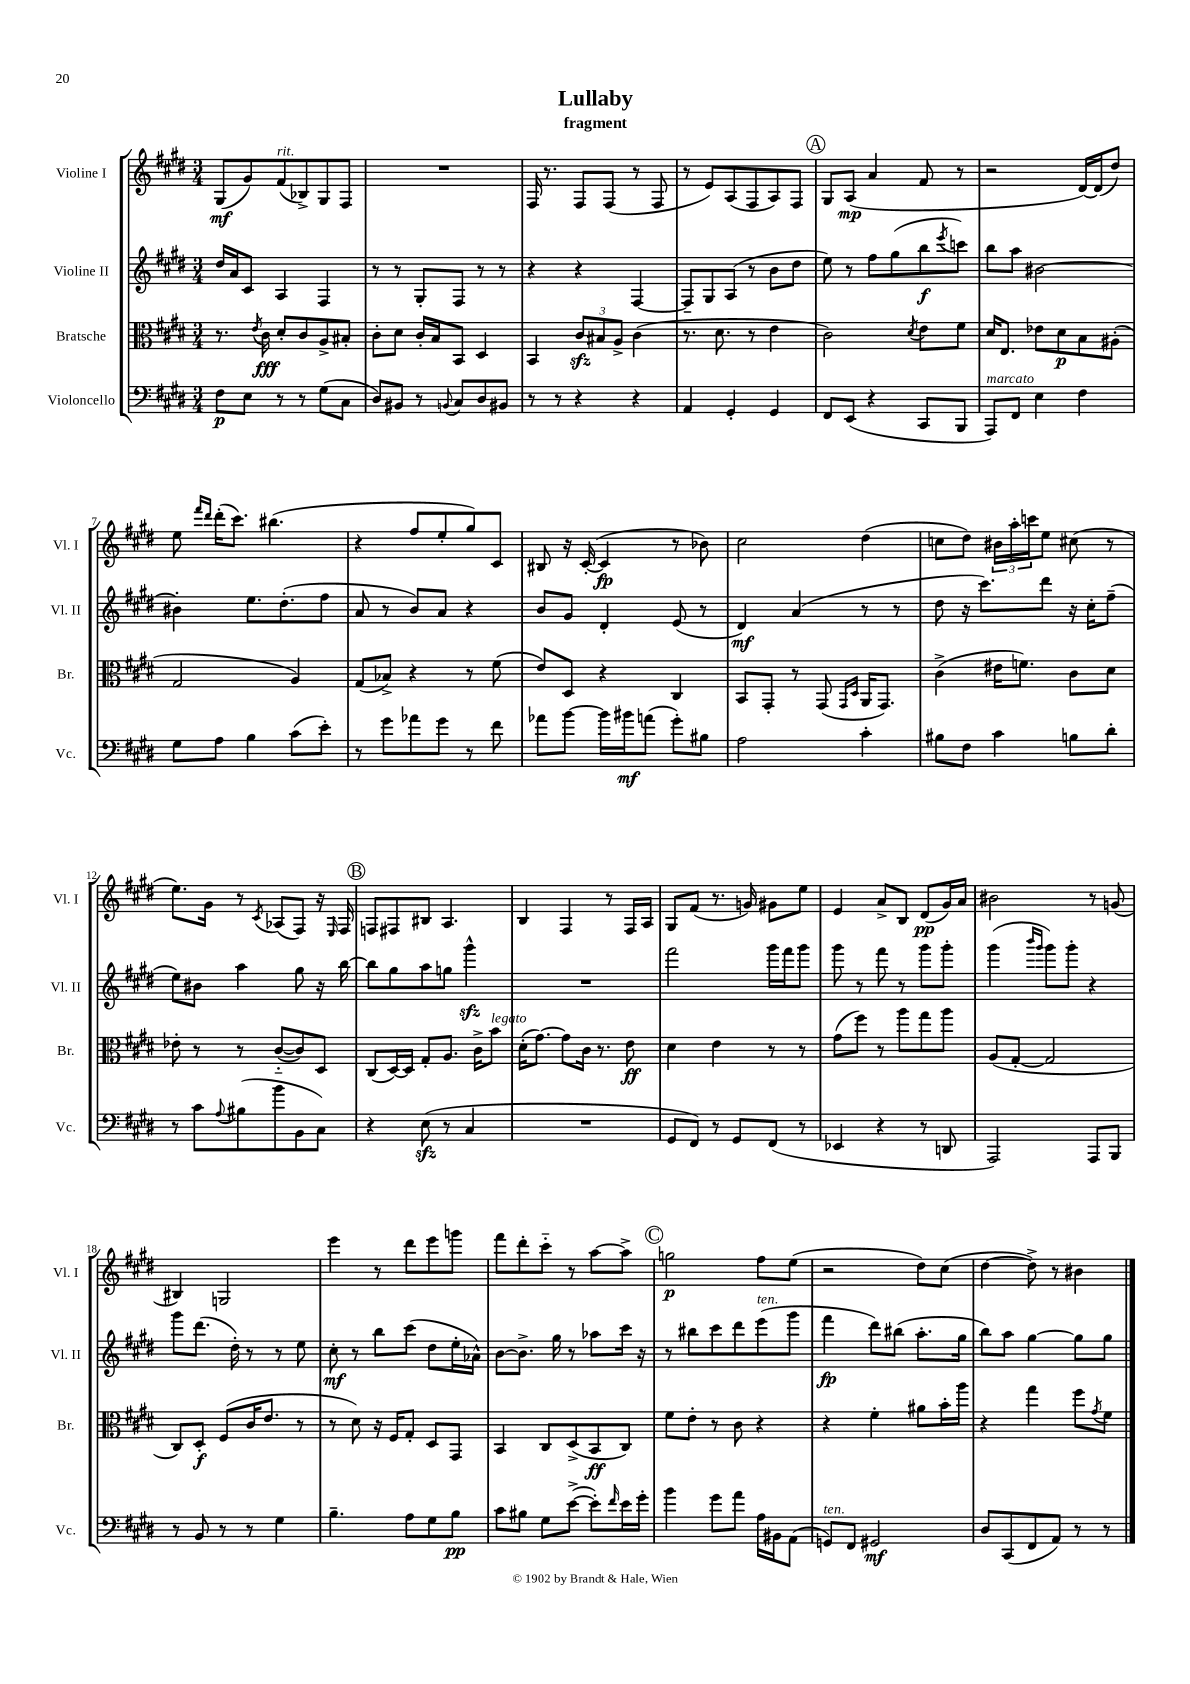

**kern	**kern	**kern	**kern
*staff4	*staff3	*staff2	*staff1
*clefF4	*clefC3	*clefG2	*clefG2
*k[f#c#g#d#]	*k[f#c#g#d#]	*k[f#c#g#d#]	*k[f#c#g#d#]
*M3/4	*M3/4	*M3/4	*M3/4
8F#\L	8.r	16dd#/LL	(8G#/L
.	.	16a/J	.
8E\J	.	8c#/J	8g#/)
.	8qe/	.	.
.	16c#\	.	.
8r	8d#'/L	4A/	(8f#/
8r	8c#/	.	8B-^/)
(8G#\L	8A^/	4F#/	8G#/
8C#\J	8B#'/J	.	8F#/J
=	=	=	=
8D#/L)	8c#'\L	8r	2.r
8BB#/J	8d#\J	8r	.
8r	16c#'/LL	8G#'/L	.
.	16B/J	.	.
8qqBB/	.	.	.
8C#/L	8BB/J	8F#/J	.
8D#/	4D#/	8r	.
8BB#/J	.	8r	.
=	=	=	=
8r	4BB/	4r	16F#/
.	.	.	8.r
8r	.	.	.
4r	12c#/L	4r	8F#/L
.	12B#/	.	.
.	.	.	(8F#/J
.	12A^/J	.	.
4r	(4c#\	[4F#/	8r
.	.	.	8F#/
=	=	=	=
4AA/	8.r	8F#~/]L	8r
.	.	8G#/	8e/L)
.	8.d#\	.	.
4GG#'/	.	(8A/J	(8A/
.	8r	8r	8F#/
4GG#/	4e\	8b\L	8A/)
.	.	8dd#\J	8F#/J
=	=	=	=
8FF#/L	2c#\)	8ee\)	8G#/L
(8EE/J	.	8r	(8A/J
4r	.	8ff#\L	4a/
.	.	(8gg#\	.
.	8qd#/	.	.
8CC#/L	8e\L	8bb\	8f#/
.	.	8qeee/	.
8BBB/J	8f#\J	8ccc\J)	8r
=	=	=	=
8AAA/L)	16d#/LK	8bb\L	2r
.	8.E/J	.	.
8FF#/J	.	8aa\J	.
4E\	8e-\L	[2b#\	.
.	8d#\	.	.
4F#\	8B\	.	[16d#/LL)
.	.	.	(16d#/]J
.	(8A#'\J	.	8dd#/J)
=	=	=	=
8G#\L	2G#/	4b#'\]	8ee\
.	.	.	16qqfff#/LL
.	.	.	16qqddd#/JJ
8A\J	.	.	(16ddd#'\LK
.	.	.	8.ccc#\J)
4B\	.	8.ee\L	.
.	.	.	(4.bb#\
.	.	(8.dd#'\	.
(8c#\L	4A/)	.	.
8e'\J)	.	8ff#\J	.
=	=	=	=
8r	(8G#/L	8a/	4r
8g#\L	8B-^/J)	8r	.
8a-\	4r	8b/L)	8ff#/L
8g#\J	.	8a/J	8ee'/
8r	8r	4r	8gg#/)
8f#\	(8f#\	.	8c#/J
=	=	=	=
8a-\L	8e/L)	8b/L	8B#/
[8b\J	8D#/J	8g#/J	16r
.	.	.	([16c#'/
16b\]LL	4r	4d#'/	4c#/]
16b#\J	.	.	.
(8a\J	.	.	.
8g#'\L)	4C#/	(8e/	8r
8B#\J	.	8r	8b-\)
=	=	=	=
2A\	8BB/L	4d#/)	2cc#\
.	8GG#'/J	.	.
.	8r	(4a/	.
.	(8GG#/	.	.
.	16qqGG#/LL	.	.
.	16qqD#/JJ	.	.
4c#'\	16AA/LK	8r	(4dd#\
.	8.GG#/J)	.	.
.	.	8r	.
=	=	=	=
8B#\L	(4c#^\	8dd#\	8cc\L
8F#\J	.	16r	8dd#\J)
.	.	8.ccc#\L)	.
4c#\	16e#\LK	.	24b#\LL
.	.	.	24aa'\
.	8.f\J)	.	.
.	.	.	24ccc\J
.	.	8ddd#\J	8ee\J
8B\L	8c#\L	16r	(8cc#\
.	.	16cc#'\LK	.
8d#'\J	8d#\J	(8ff#~\J	8r
=	=	=	=
8r	8e-'\	8ee\L)	8.ee\L)
8c#\L	8r	8b#\J	.
.	.	.	16g#\Jk
8qqA/	.	.	.
(8B#\	8r	4aa\	8r
.	.	.	8qc#/
8b\	([8c#'~/L	.	(8A-/L
8BB\	8c#/])	8gg#\	8F#/J)
8C#\J)	8D#/J	16r	16r
.	.	.	16qqE/
.	.	[16bb\	16F#/
=	=	=	=
4r	(8C#/L	8bb\]L	8F/L
.	[16D#/L)	8gg#\	8F#/
.	16D#/]JJ	.	.
(8E\	8G#'/L	8aa\	8B#/J
8r	8.A/J	8gg\J	4.A/
4C#/	.	4ggg#^^\	.
.	16c#^\LK	.	.
.	8b\J	.	.
=	=	=	=
2.r	(16d#'\LK	2.r	4B/
.	[8.g#\J)	.	.
.	8g#\]L	.	4F#/
.	16c#\Jk	.	.
.	8.r	.	.
.	.	.	8r
.	8e\	.	16F#/LL
.	.	.	16A/JJ
=	=	=	=
8GG#/L	4d#\	2fff#\	8G#/L
8FF#/J)	.	.	(8f#/J
8r	4e\	.	8.r
8GG#/L	.	.	.
.	.	.	16g/)
(8FF#/J	8r	16ggg#\LL	8g#\L
.	.	16fff#\J	.
8r	8r	8ggg#\J	8ee\J
=	=	=	=
4EE-/	(8g#\L	8ggg#\	4e/
.	8ff#\J)	8r	.
4r	8r	8fff#\	8a^/L
.	8aa\L	8r	8B/J
8r	8gg#\	8ggg#\L	(8d#/L
8DD/	8aa\J	8ggg#'\J	16g#/L)
.	.	.	16a/JJ
=	=	=	=
2AAA/)	(8A/L	(4ggg#\	2b#\
.	[8G#'/J	.	.
.	.	16qqbbb/LL	.
.	.	16qqggg#/JJ	.
.	2G#/]	8ggg#\L)	.
.	.	8ggg#'\J	.
8AAA/L	.	4r	8r
8BBB/J	.	.	(8g/
=	=	=	=
8r	8C#/L)	8ggg#\L	4B#/)
8BB/	8D#'/J	(8.ddd#\J	.
8r	(8F#/L	.	2G/
.	.	16dd#'\)	.
8r	16c#/K	8r	.
.	8.e/J	.	.
4G#\	.	8r	.
.	8r	8ee\	.
=	=	=	=
4.B~\	8r	8cc#'\	4eee\
.	8d#\)	8r	.
.	16r	8bb\L	8r
.	16F#/LK	.	.
8A\L	8G#'/J	(8ccc#\J	8ddd#\L
8G#\	8D#/L	8dd#\L	8eee\
8B\J	8GG#/J	16ee'\L	8ggg\J
.	.	16a-^^\JJ)	.
=	=	=	=
8c#\L	4BB/	[8b\L	8fff#\L
8B#\J	.	8.b^\]J	8ddd#'\
8G#\L	8C#/L	.	8ccc#'~\J
.	.	16gg#\	.
([8e^\J	(8D#^/	8r	8r
8e'\]L)	8BB/	8aa-\L	[8aa\L
16qqf#/	.	.	.
16e\L	8C#/J)	16ccc#\Jk	8aa^\]J
16g#'\JJ	.	16r	.
=	=	=	=
4b\	8f#\L	8r	2gg\
.	8e'\J	8bb#\L	.
8g#\L	8r	8ccc#\	.
8a\J	8c#\	8ddd#\	.
16A\LL	4r	(8eee\	8ff#\L
16BB#\J	.	.	.
(8AA\J	.	8ggg#\J	(8ee\J
=	=	=	=
8GG/L)	4r	4fff#\	2r
8FF#/J	.	.	.
2GG#/	4f#'\	8ddd#\L)	.
.	.	(8bb#\J	.
.	8a#\L	8.aa'\L	8dd#\L)
.	16b'\L	.	(8cc#\J
.	16aa\JJ	16gg#\Jk	.
=	=	=	=
8D#/L	4r	8bb\L)	[4dd#\
(8CC#/	.	8aa\J	.
8FF#/	4gg#\	[4gg#\	8dd#^\])
8AA/J)	.	.	8r
8r	8ff#\L	8gg#\]L	4b#\
.	8qg#/	.	.
8r	8f#\J	8gg#\J	.
==	==	==	==
*-	*-	*-	*-
